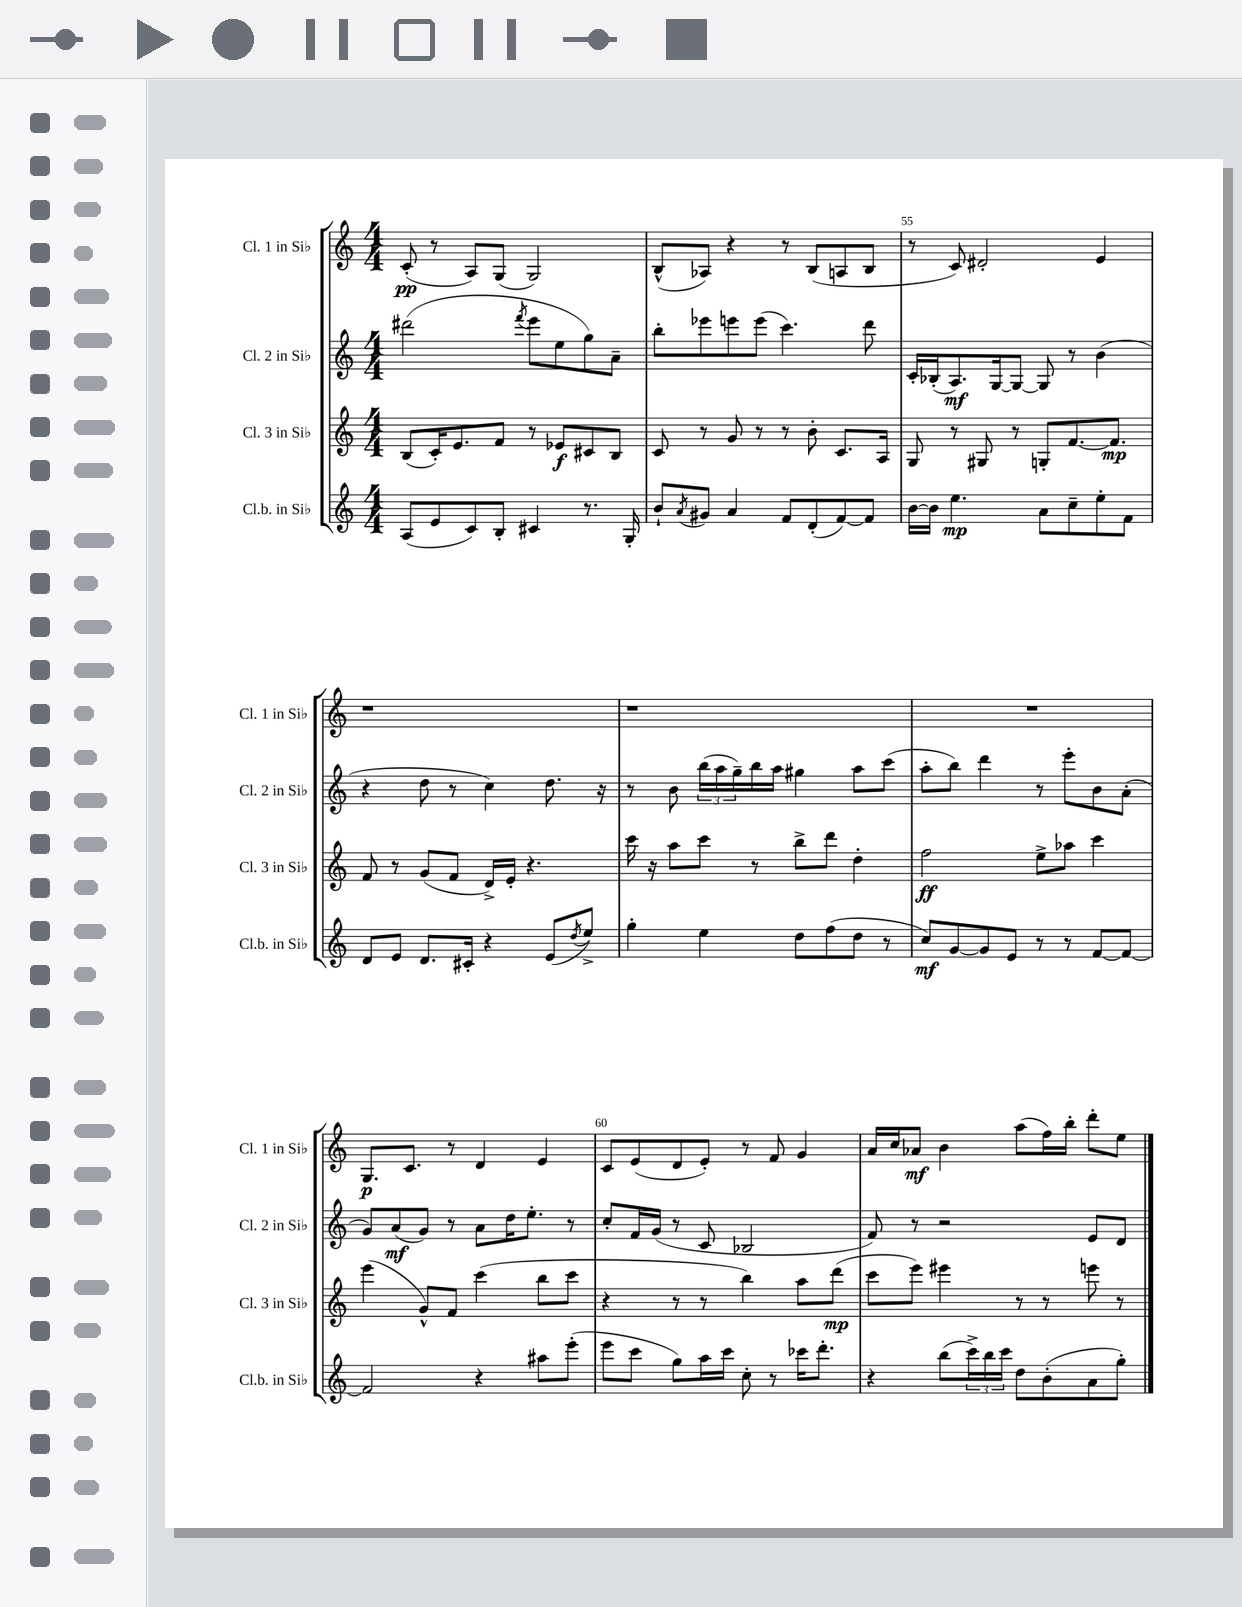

**kern	**kern	**kern	**kern
*staff4	*staff3	*staff2	*staff1
*clefG2	*clefG2	*clefG2	*clefG2
*k[]	*k[]	*k[]	*k[]
*M4/4	*M4/4	*M4/4	*M4/4
(8A	(8B	(2ddd#	(8c'
8e	16c')	.	8r
.	8.e	.	.
8c)	.	.	8A)
8B'	8f	.	(8G
.	.	8qfff	.
4c#	8r	8eee	2G)
.	8e-	8ee	.
8.r	8c#	8gg)	.
.	8B	8a~	.
16G'	.	.	.
=	=	=	=
8b`	8c	8bb'	(8B^^
8qa	.	.	.
8g#	8r	8eee-	8A-)
4a	8g	8eee	4r
.	8r	(8eee	.
8f	8r	4.ccc)	8r
(8d'	8b'	.	(8B
[8f)	8.c	.	8A
8f]	.	8ddd	8B
.	16A	.	.
=	=	=	=
[16b	8G	16c'	8r
16b]	.	(16B-'	.
4.ee	8r	8.A)	8c)
.	8G#	.	2d#'
.	.	[16G	.
.	8r	8G_	.
8a	8G'	8G]	.
8cc~	[8.f	8r	.
8ee'	.	(4b	4e
.	8.f]	.	.
8f	.	.	.
=	=	=	=
8d	8f	4r	1r
8e	8r	.	.
8.d	(8g	8dd	.
.	8f	8r	.
16c#'	.	.	.
4r	16d^)	4cc)	.
.	16e'	.	.
.	4.r	.	.
(8e	.	8.dd	.
8qdd	.	.	.
8ee^)	.	.	.
.	.	16r	.
=	=	=	=
4gg'	16ccc	8r	1r
.	16r	.	.
.	8aa	8b	.
4ee	8ccc	(24bb	.
.	.	24aa	.
.	.	24gg~)	.
.	8r	16bb	.
.	.	16aa	.
8dd	8bb^	4gg#	.
(8ff	8ddd	.	.
8dd	4dd'	8aa	.
8r	.	(8ccc	.
=	=	=	=
8cc)	2ff	8aa'	1r
[8g	.	8bb)	.
8g]	.	4ddd	.
8e	.	.	.
8r	8ee^	8r	.
8r	8aa-	8eee'	.
[8f	4ccc	8b	.
8f_	.	(8a'	.
=	=	=	=
2f]	(4eee	8g)	8.G
.	.	(8a	.
.	.	.	8.c
.	8g^^)	8g)	.
.	8f	8r	8r
4r	(4ccc	8a	4d
.	.	16dd	.
.	.	8.ee'	.
8aa#	8bb	.	4e
(8eee'	8ccc	8r	.
=	=	=	=
8eee	4r	8cc'	8c
8ccc	.	16f	(8e
.	.	(16g	.
8gg)	8r	8r	8d
16aa	8r	8c	8e')
16ccc	.	.	.
8cc'	4bb)	2B-	8r
8r	.	.	8f
16ccc-	8aa	.	4g
8.ddd'	.	.	.
.	(8ddd	.	.
=	=	=	=
4r	8ccc	8f)	16a
.	.	.	16cc
.	8eee)	8r	8a-
(8bb	4eee#	2r	4b
24ccc^)	.	.	.
24bb	.	.	.
24ccc	.	.	.
8dd	8r	.	(8aa
(8b'	8r	.	16ff)
.	.	.	16bb'
8a	8eee	8e	8ddd'
8gg')	8r	8d	8ee
==	==	==	==
*-	*-	*-	*-
